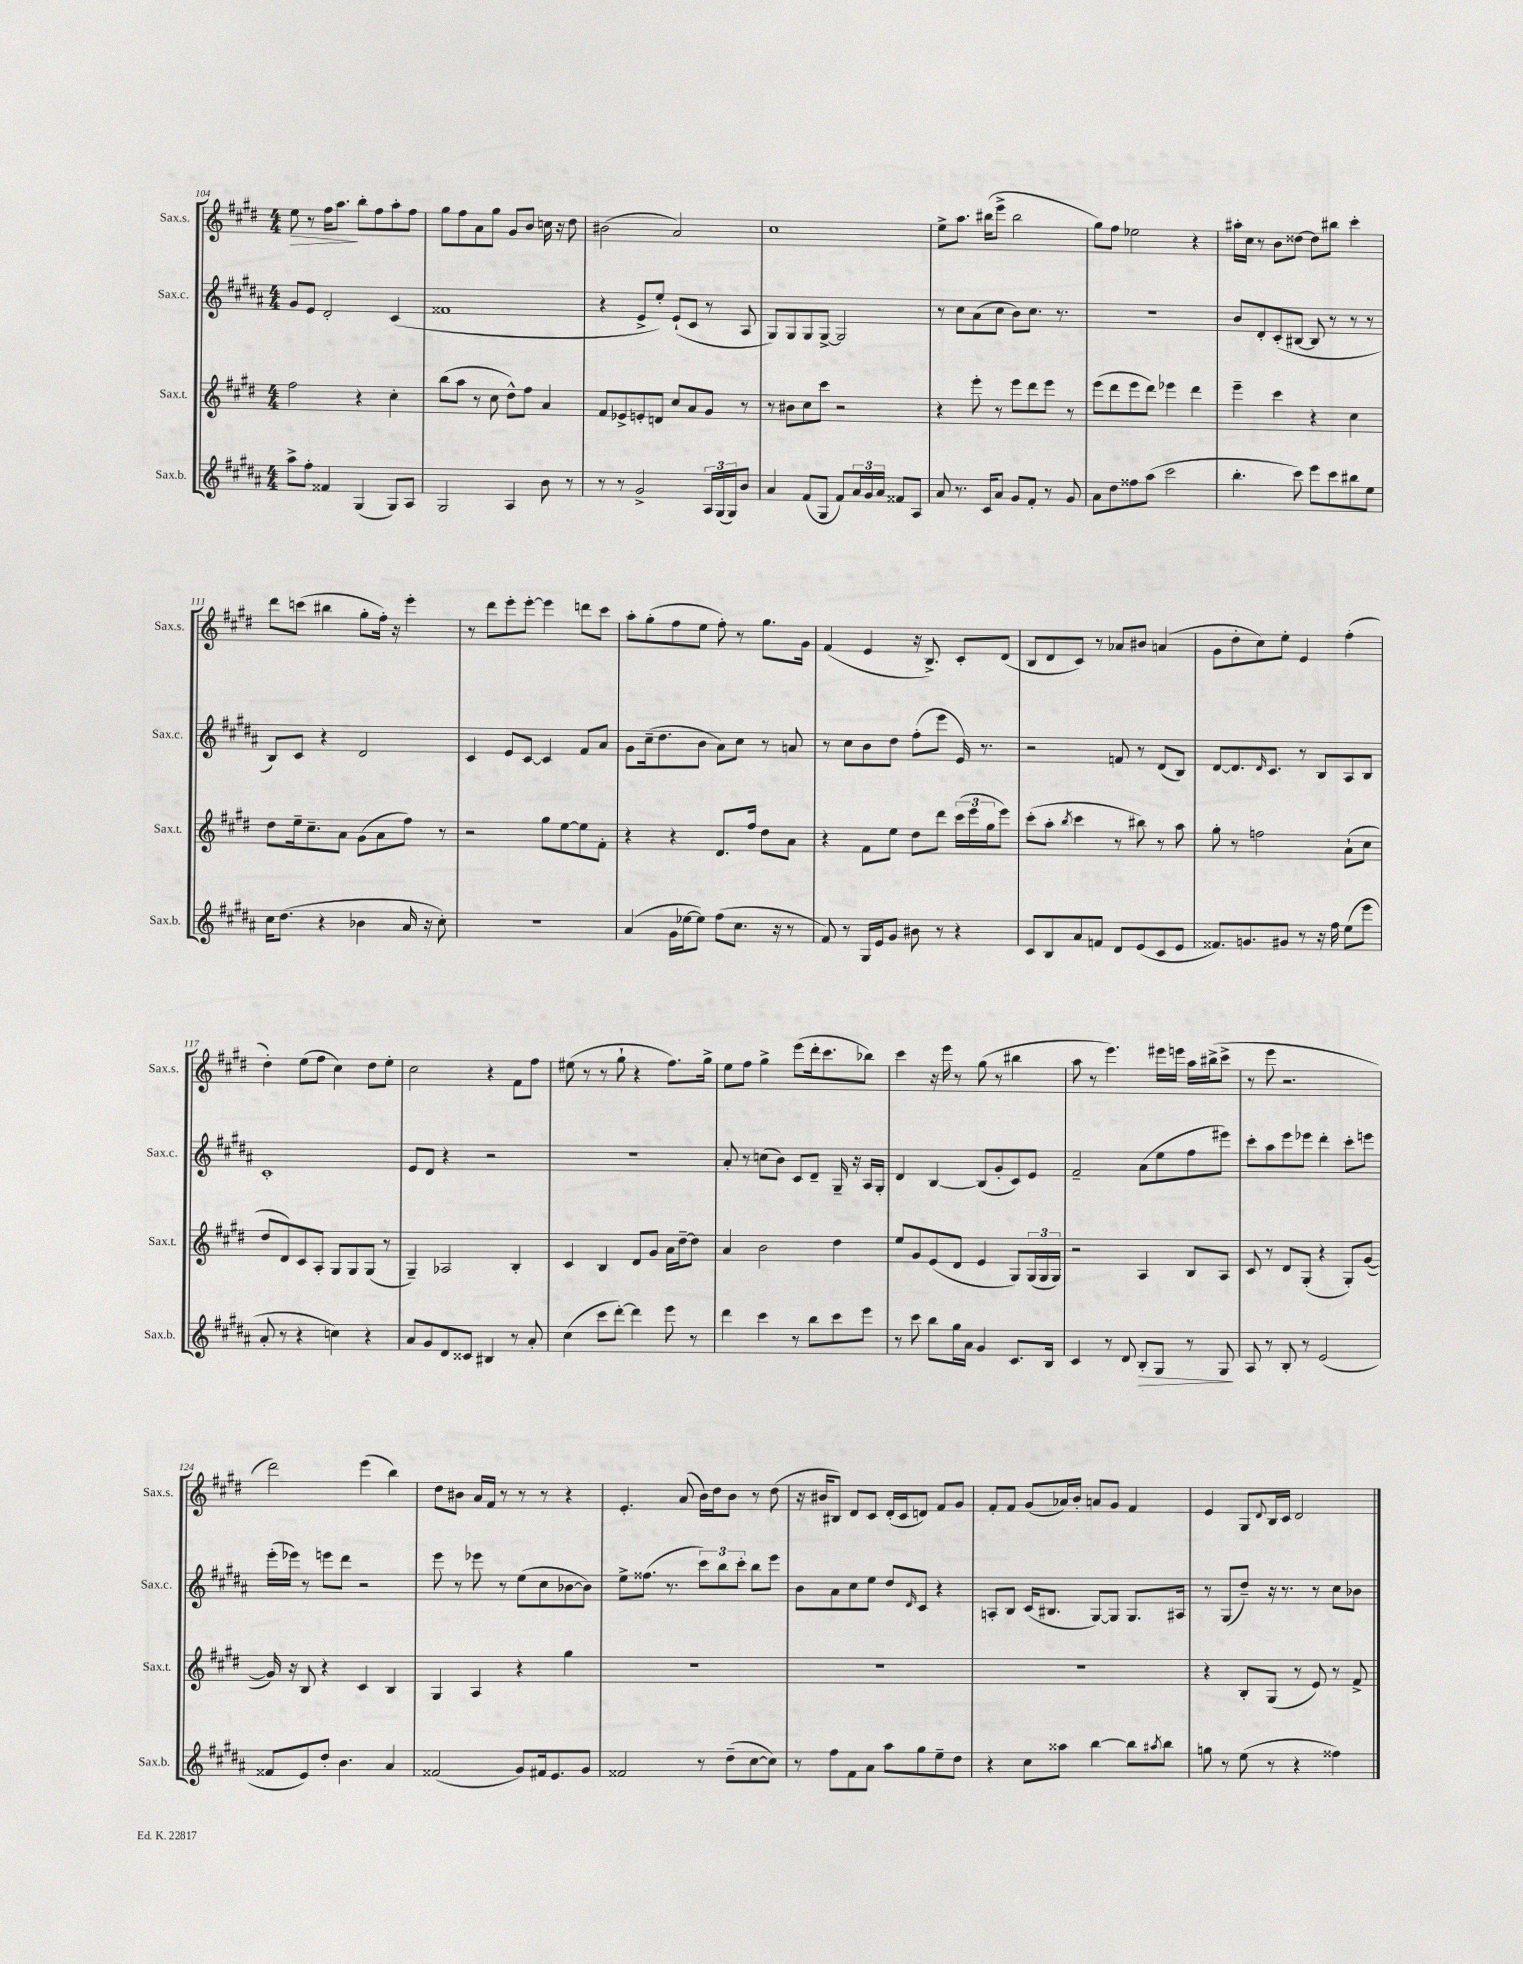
<<
\new StaffGroup <<
\new Staff = "s0" \with { instrumentName = "Sax.s." shortInstrumentName = "Sax.s." } {
    \clef treble \key e \major \numericTimeSignature \time 4/4
    e''8\> r8 fis''16 a''8.\! b''8-. fis''8 a''8-. fis''8 |
    gis''8 fis''8 a'8 gis''8 gis'8 b'8 c''16 r16 dis''8 |
    bis'2( a'2) |
    cis''1 |
    e''8-> a''8. bis''16( e'''8-> bis''2 |
    gis''8) fis''8 ees''2 r4 |
    ais''16-. cis''16 r8 b'8 disis''8~ disis''8 bis''8 cis'''4-. |
    dis'''8 c'''8( bis''4 gis''8-. fis''16-.) r16 e'''4-. |
    r8 dis'''8 e'''8-. e'''8~-. e'''4 d'''8 cis'''8 |
    a''8-. gis''8-.( fis''8 e''8 fis''8-.) r8 gis''8. gis'16 |
    fis'4( e'4 r16 b8.->) cis'8-. dis'8( |
    b8 dis'8 cis'8) r8 aes'8 bis'8 a'4( |
    gis'8 dis''8-. cis''8) e''8-. e'4 fis''4-.( |
    dis''4-.) e''8( fis''8 cis''4) dis''8 e''8-. |
    cis''2 r4 fis'8 fis''8 |
    eis''8( r8 r8 gis''8-! r4 fis''8.) gis''16-> |
    e''8 fis''8 gis''4-> e'''8( dis'''16-. cis'''8. bes''8) |
    cis'''4 r16 e'''16 r8 gis''8( r8 bis''4 |
    a''8 r8 e'''4.) eis'''16 e'''16 a''16 bis''16->( cis'''8-> |
    r8 e'''8 r2. |
    dis'''2) e'''4( b''4) |
    dis''8 bis'8 a'16 fis'16 r8 r8 r8 r4 |
    e'4.-. a'8( b'16) dis''16 b'8 r8 dis''8( |
    r16 bis'16 bis8) dis'8 cis'8 dis'16-.( cis'16 d'8) fis'8 gis'8 |
    fis'8-. fis'8 gis'8( aes'16) b'16-. a'8 gis'8 fis'4 |
    e'4 gis8 \appoggiatura { dis'8 } b16 cis'16 dis'2 \bar "|." |
}
\new Staff = "s1" \with { instrumentName = "Sax.c." shortInstrumentName = "Sax.c." } {
    \clef treble \key b \major \numericTimeSignature \time 4/4
    gis'8 e'8 dis'2-. cis'4( |
    fisis'1 |
    r4 e'8-> e''8-.) e'8-!( cis'8 r8 ais8 |
    gis8) gis8 gis8 gis8~-> gis2 |
    r8 cis''8 ais'8( cis''8 b'8) cis''8. r8. |
    R1 |
    b'8 dis'8-. cis'8-.( bis8~ bis8 r8 r8 r8 |
    b8) cis'8 r4 dis'2 |
    cis'4 e'8 cis'8~ cis'4 fis'8 ais'8 |
    gis'8 cis''16--( dis''8. b'8 ais'8) cis''8 r8 a'8 |
    r8 cis''8 b'8 dis''8 fis''8-.( e'''8 e'16) r8. |
    r2 f'8 r8 dis'8( b8) |
    dis'8~ dis'8. \grace { dis'16 } cis'8. r8 b8 ais8 b8 |
    cis'1-. |
    e'8 dis'8 r4 r2 |
    R1 |
    ais'8-. r8 c''8( b'8) cis'8 dis'8-- gis16-- r16 ais16 gis16-. |
    dis'4 b4~ b8( gis'8-. cis'8) e'8 |
    fis'2-- ais'8( e''8 fis''8 eis'''8) |
    cis'''8-. ais''8 e'''8 ees'''8 dis'''4-. cis'''8-. e'''8 |
    e'''16-.( ees'''16) r8 e'''8 dis'''8 r2 |
    e'''8 r8 ees'''8 r8 e''8( cis''8 bes'8~ bes'8) |
    e''8-> fisis''8.( r8. \tuplet 3/2 { cis'''8) b''8 cis'''8-. } b''8 e'''8 |
    b'8 ais'8 cis''8 e''8 dis''8 \grace { dis'16 } cis'8 r4 |
    a8-. b8 cis'16( bis8. gis8~) gis8 gis8. ais16 |
    r8 gis8( dis''8--) r16 r8. r8 cis''8 bes'8 \bar "|." |
}
\new Staff = "s2" \with { instrumentName = "Sax.t." shortInstrumentName = "Sax.t." } {
    \clef treble \key e \major \numericTimeSignature \time 4/4
    fis''2 r4 cis''4-. |
    b''8( a''8 r8 cis''8 dis''8-^) fis''8 a'4 |
    fis'8 ees'8-> e'8-. d'8 cis''8 a'8 gis'8 r8 |
    r8 bis'8 cis''8 cis'''8 r2 |
    r4 e'''8-. r8 e'''8 dis'''8 e'''8 r8 |
    e'''8( dis'''8 e'''8 dis'''8) ees'''4 dis'''4 |
    e'''4-- cis'''4 r4 cis''4 |
    dis''8 e''16-- cis''8.-- a'8 gis'8( a'8 fis''8) r8 |
    r2 gis''8 e''8~ e''8 fis'8-. |
    r4 r4 dis'8. fis''16 dis''8 a'8 |
    r4 fis'8 e''8 dis''8 dis'''8 \tuplet 3/2 { cis'''16( e'''16 gis''16 } e'''8) |
    cis'''8-.( a''8-. \acciaccatura { b''8 } cis'''4 r8 bis''8) r8 a''8 |
    gis''8-. r8 f''2 a'8-!( cis''8 |
    dis''8 dis'8) cis'8 a8-. gis8 gis8 gis8( r8 |
    gis4--) aes2 b4-. |
    cis'4 b4 dis'8 gis'8 a'16 dis''16~-- dis''8 |
    a'4 b'2 dis''4 |
    e''8 gis'8 e'8( dis'8 e'4 gis8) \tuplet 3/2 { gis16( gis16 gis16) } |
    r2 a4 b8 a8 |
    cis'8 r8 dis'8 gis8-.( r4 gis8-.) gis'8~( |
    gis'16) r16 b8 r4 cis'4 b4 |
    gis4 a4 r4 gis''4 |
    R1 |
    R1 |
    R1 |
    r4 b8-. gis8( r8 e'8) r8 fis'8-> \bar "|." |
}
\new Staff = "s3" \with { instrumentName = "Sax.b." shortInstrumentName = "Sax.b." } {
    \clef treble \key b \major \numericTimeSignature \time 4/4
    ais''8-> fis''8-. fisis'4 gis4( gis8) ais8 |
    gis2 ais4 b'8 r8 |
    r8 r8 gis'2-> \tuplet 3/2 { ais16 gis16( gis16) } b'8 |
    ais'4 fis'8( gis8 fis'8) \tuplet 3/2 { ais'16 gis'16 ais'16 } fisis'8 ais8 |
    ais'8 r8. cis'16 ais'8 gis'8 fis'8-. r8 gis'8 |
    ais'8 dis''8 fisis''8 ais''8( cis'''2 |
    b''4.-. cis'''8) e'''8 cis'''8 bis''8 e''8 |
    cis''16 dis''8.( r4 bes'4 ais'16 r16 cis''8-.) |
    R1 |
    ais'4( gis'16 ees''16~ ees''8) fis''8( cis''8. r16 r8 |
    fis'8) r8 gis16 e'16 gis'8 bis'8 r8 r4 |
    cis'8 b8 ais'8 f'8 dis'8 e'8( cis'8 e'8 |
    fisis'8.) g'8. gis'8 r8 r16 fis''16 e''8( e'''8 |
    ais'8-. r8 r4 c''4) r4 |
    ais'8 gis'8 dis'8 cisis'8 bis4 r8 ais'8-. |
    cis''4( cis'''8 dis'''8~-.) dis'''4 e'''8 r8 |
    dis'''4 cis'''4 r8 b''8 cis'''8 e'''8 |
    r8 cis'''8 b''8 gis''16 ais'16 gis'4 cis'8. b16 |
    cis'4 r8 dis'8 b8-.\> gis8 r8 gis8\! |
    ais8 r8 b8-. r8 e'2( |
    fisis'8 e'8) dis''8-. b'4. ais'4 |
    fisis'2( gis'8) fis'16 e'8. gis'8 |
    fisis'2 r8 dis''8--( cis''8~ cis''8) |
    r8 fis''8 fis'8 ais'8 ais''8 gis''8 e''8-- dis''8 |
    r4 cis''8 aisis''8 b''4~ b''8 \acciaccatura { ais''8 } b''8 |
    g''8 r8 e''8( r8 r4 fisis''4) \bar "|." |
}
>>
>>
\layout { \context { \Score currentBarNumber = #104 } }
